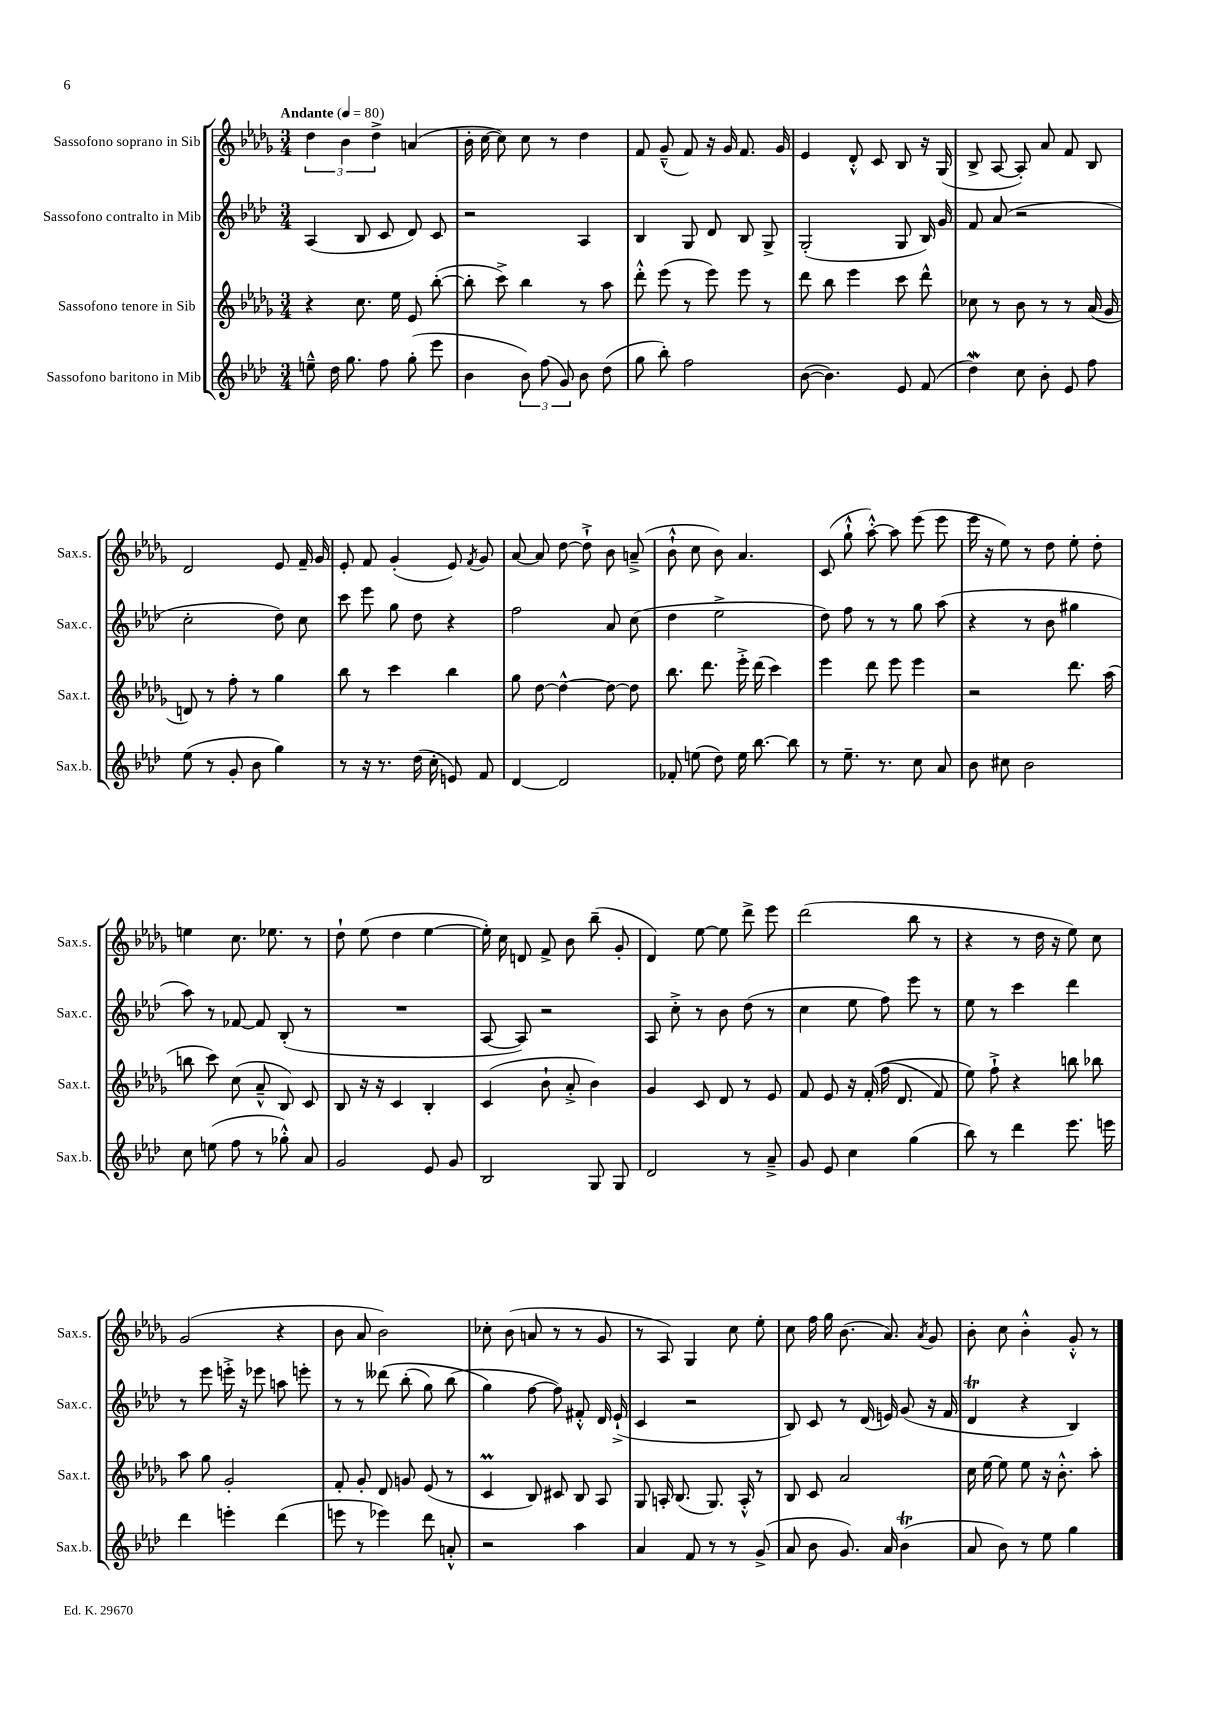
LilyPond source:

<<
\new StaffGroup <<
\new Staff = "s0" \with { instrumentName = "Sassofono soprano in Sib" shortInstrumentName = "Sax.s." } {
    \clef treble \key des \major \numericTimeSignature \time 3/4 \tempo "Andante" 4 = 80
    \autoBeamOff \tuplet 3/2 { des''4 bes'4 des''4-> } a'4( |
    bes'16-. c''16~ c''8) c''8 r8 des''4 |
    f'8 ges'8---^( f'8) r16 ges'16 f'8. ges'16 |
    ees'4 des'8-.-^ c'8 bes8 r16 ges16( |
    bes8-> aes8~ aes8-.) aes'8 f'8 bes8 |
    des'2 ees'8 f'16-- ges'16 |
    ees'8-. f'8 ges'4-.( ees'8) \acciaccatura { f'8 } ges'8 |
    aes'8~ aes'8 des''8~ des''8-!-> bes'8 a'8--->( |
    bes'8-!-^ c''8 bes'8) aes'4. |
    c'8( ges''8-!-^ aes''8~-.-^) aes''8 ees'''8( ees'''8 |
    ees'''16 r16 ees''8) r8 des''8 ees''8-. des''8-. |
    e''4 c''8. ees''8. r8 |
    des''8-! ees''8( des''4 ees''4~ |
    ees''16-.) c''16 d'8 f'8-> bes'8 bes''8--( ges'8-. |
    des'4) ees''8~ ees''8 des'''8-> ees'''8 |
    des'''2( bes''8 r8 |
    r4 r8 des''16 r16 ees''8) c''8 |
    ges'2( r4 |
    bes'8 aes'8 bes'2) |
    ces''8-. bes'8( a'8 r8 r8 ges'8 |
    r8 aes8) ges4 c''8 ees''8-. |
    c''8 f''16 ges''16 bes'8.( aes'8.) \acciaccatura { aes'8 } ges'8 |
    bes'8-. c''8 bes'4-.-^ ges'8-.-^ r8 \bar "|." |
}
\new Staff = "s1" \with { instrumentName = "Sassofono contralto in Mib" shortInstrumentName = "Sax.c." } {
    \clef treble \key aes \major \numericTimeSignature \time 3/4
    \autoBeamOff aes4( bes8 c'8 des'8) c'8 |
    r2 aes4 |
    bes4 g8 des'8 bes8 g8-> |
    g2-.( g8 bes16) g'16 |
    f'8 aes'8( r2 |
    c''2-. des''8) c''8 |
    c'''8 ees'''8 g''8 des''8 r4 |
    f''2 aes'8 c''8( |
    des''4 ees''2-> |
    des''8) f''8 r8 r8 g''8 aes''8( |
    r4 r8 bes'8 gis''4 |
    aes''8) r8 fes'8~ fes'8 bes8-.( r8 |
    R2. |
    aes8~ aes8) r2 |
    aes8 c''8-.-> r8 bes'8 des''8( r8 |
    c''4 ees''8 f''8) ees'''8 r8 |
    ees''8 r8 c'''4 des'''4 |
    r8 ees'''8 e'''16-.-> r16 ees'''8 a''8 e'''8-. |
    r8 r8 deses'''8\( bes''8-.( g''8) bes''8( |
    g''4\) f''8~ f''8) fis'8-.-^ des'16 ees'16-!->( |
    c'4 r2 |
    bes8) c'8 r8 des'16( e'16) g'8( r16 f'16 |
    des'4\trill r4 bes4) \bar "|." |
}
\new Staff = "s2" \with { instrumentName = "Sassofono tenore in Sib" shortInstrumentName = "Sax.t." } {
    \clef treble \key des \major \numericTimeSignature \time 3/4
    \autoBeamOff r4 c''8. ees''16 ees'8 bes''8~-.( |
    bes''8-. c'''8->) bes''4 r8 aes''8 |
    des'''8-.-^ ees'''8( r8 ees'''8) ees'''8 r8 |
    des'''8 bes''8 ees'''4 c'''8 des'''8-^ |
    ces''8 r8 bes'8 r8 r8 aes'16( ges'16 |
    d'8) r8 f''8-. r8 ges''4 |
    bes''8 r8 c'''4 bes''4 |
    ges''8 des''8~ des''4~-^ des''8~ des''8 |
    bes''8. des'''8. ees'''16-.-> des'''16( c'''4) |
    ees'''4 des'''8 ees'''8 ees'''4 |
    r2 des'''8. aes''16( |
    b''8 c'''8) c''8( aes'8---^ bes8) c'8 |
    bes8 r16 r16 c'4 bes4-. |
    c'4( bes'8-! aes'8-.-> bes'4) |
    ges'4 c'8 des'8 r8 ees'8 |
    f'8 ees'8 r16 f'16-.\( f''16( des'8. f'8) |
    ees''8\) f''8-!-> r4 b''8 bes''8 |
    aes''8 ges''8 ges'2-. |
    f'8-. ges'8-. des'8 g'8 ees'8( r8 |
    c'4\prall bes8) cis'8 bes8 aes8 |
    ges8 a16-. bes8.( ges8.) a16-.-^ r8 |
    bes8 c'8 aes'2 |
    c''16 ees''16~ ees''8 ees''8 r16 bes'8.-.-^ aes''8-. \bar "|." |
}
\new Staff = "s3" \with { instrumentName = "Sassofono baritono in Mib" shortInstrumentName = "Sax.b." } {
    \clef treble \key aes \major \numericTimeSignature \time 3/4
    \autoBeamOff e''8---^ des''16 g''8. f''8 g''8-.( ees'''8 |
    bes'4 \tuplet 3/2 { bes'8) f''8( g'8) } bes'8 des''8( |
    g''8 bes''8-.) f''2 |
    bes'8~( bes'4.) ees'8 f'8( |
    des''4\mordent) c''8 bes'8-. ees'8 f''8 |
    ees''8( r8 g'8-. bes'8 g''4) |
    r8 r16 r8. des''16( c''16-. e'8) f'8 |
    des'4~ des'2 |
    fes'8-. e''8( des''8) e''16 bes''8.~ bes''8 |
    r8 ees''8.-- r8. c''8 aes'8 |
    bes'8 cis''8 bes'2 |
    c''8 e''8( f''8 r8 ges''8-.-^) aes'8 |
    g'2 ees'8 g'8 |
    bes2 g8 g8 |
    des'2 r8 aes'8---> |
    g'8 ees'8 c''4 g''4( |
    bes''8) r8 des'''4 ees'''8. e'''16 |
    des'''4 e'''4-. des'''4( |
    e'''8 r8 ees'''4) des'''8 a'8-.-^ |
    r2 aes''4 |
    aes'4 f'8 r8 r8 g'8->( |
    aes'8 bes'8 g'8.) aes'16 bes'4\trill( |
    aes'8 bes'8) r8 ees''8 g''4 \bar "|." |
}
>>
>>
\layout { \context { \Score \remove "Bar_number_engraver" } }
